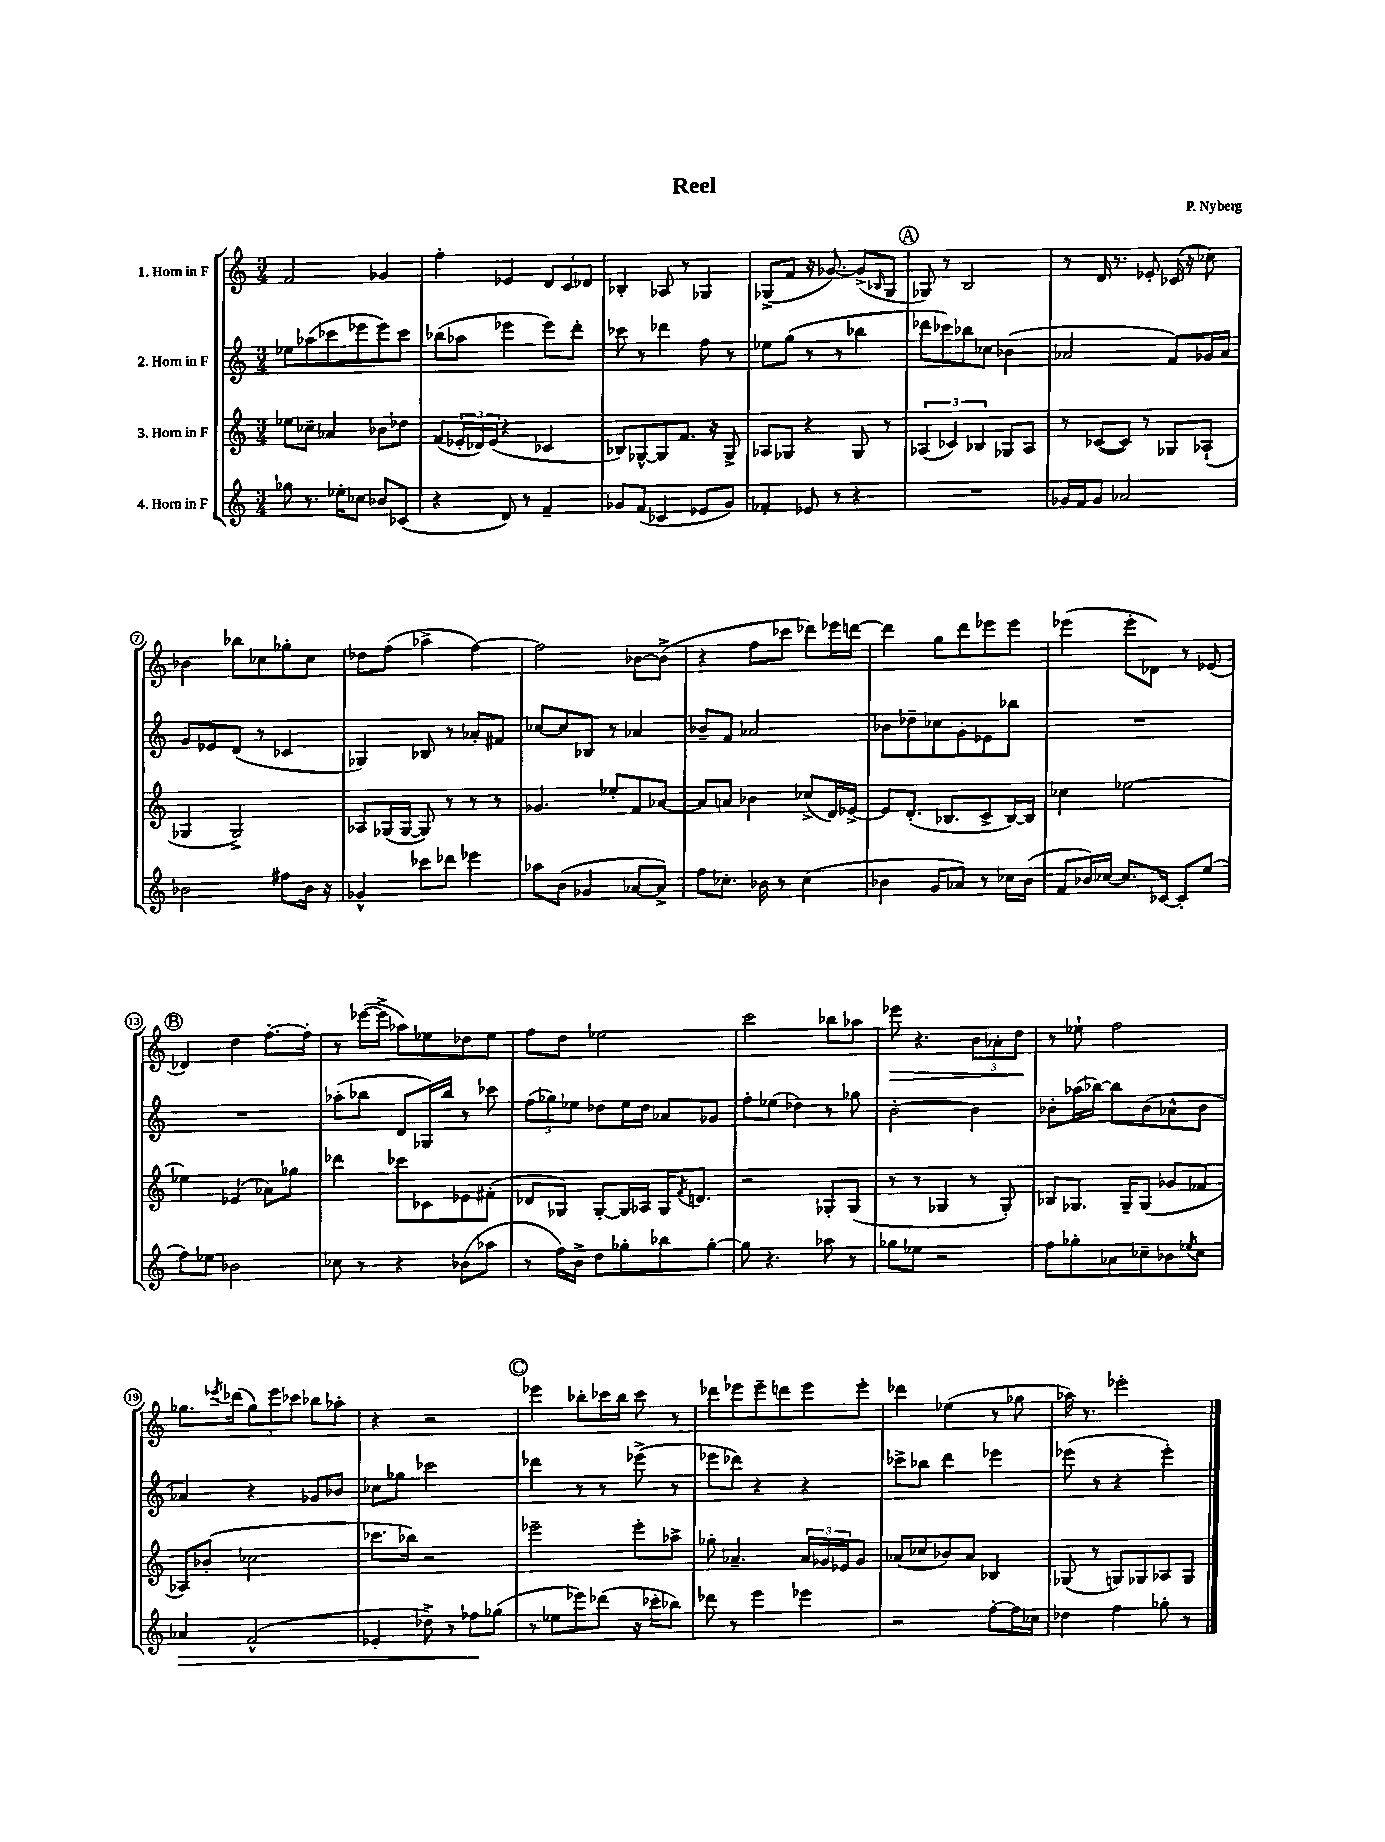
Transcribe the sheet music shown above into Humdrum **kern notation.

**kern	**dynam	**kern	**kern	**kern	**dynam
*part4	*part4	*part3	*part2	*part1	*part1
*staff4	*staff4	*staff3	*staff2	*staff1	*staff1
*I"4. Horn in F	*	*I"3. Horn in F	*I"2. Horn in F	*I"1. Horn in F	*
*clefG2	*	*clefG2	*clefG2	*clefG2	*
*k[]	*	*k[]	*k[]	*k[]	*
*M3/4	*	*M3/4	*M3/4	*M3/4	*
=1	=1	=1	=1	=1	=1
8gg-X\	.	8ee-X\L	8ee-X\L	2f/	.
8.r	.	8cc-X~\J	(8aa-X\	.	.
.	.	4a-X/	8ccc-X\	.	.
16ee-X'\KL	.	.	.	.	.
8cc-X\J	.	.	8eee-X\	.	.
8b-X/L	.	8b-X\L	8eee-\)	4g-X/	.
(8c-X/J	.	8dd-X\J	8ccc-\J	.	.
=2	=2	=2	=2	=2	=2
4r	.	(8f/L	(8bb-X\L	4ff'\	.
.	.	24e-X'/L	8aa-X\J	.	.
.	.	24d-X/)	.	.	.
.	.	(24e-/JJ	.	.	.
8d/)	.	4r	4eee-X\	4e-X/	.
8r	.	.	.	.	.
4f~/	.	4c-X/	8eee-\L)	12d/L	.
.	.	.	.	12c/	.
.	.	.	8ddd'\J	.	.
.	.	.	.	12d-X/J	.
=3	=3	=3	=3	=3	=3
8g-X/L	.	8B-X/L)	8ccc-X\	4B-X'/	.
(8f/J	.	[8G-X^^/	8r	.	.
4c-X/	.	8G-/]	4ddd-X\	8A-X/	.
.	.	8.f/J	.	8r	.
8e-X/L	.	.	8ff\	4G-X/	.
.	.	16r	.	.	.
8g-/J)	.	8G-^/	8r	.	.
=4	=4	=4	=4	=4	=4
4f-X'/	.	8A-X/L	8ee-X\L	(8G-X^/L	.
.	.	8G-X/J	(8gg\J	8f/J	.
8e-X/	.	4r	8r	16r	.
.	.	.	.	[8.g-X/)	.
8r	.	.	8r	.	.
4r	.	8G-/	4bb-X\	(8g-^/L]	.
.	.	.	.	16qqB-X/	.
.	.	8r	.	8G-/J	.
!!LO:REH:place=s1:t=A
=5	=5	=5	=5	=5	=5
2.r	.	(6A-X/	8ddd-X\L	8G-X/)	.
.	.	.	8ccc-X\)	8r	.
.	.	6c-X/)	.	.	.
.	.	.	8bb-X\	2B/	.
.	.	6B-X/	.	.	.
.	.	.	8cc-X\J	.	.
.	.	8G-X/L	(4b-X\	.	.
.	.	8A-/J	.	.	.
=6	=6	=6	=6	=6	=6
16g-X/LL	.	8r	2a-X/	8r	.
16f/J	.	.	.	.	.
8g-/J	.	([8c-X/L	.	16d/	.
.	.	.	.	8.r	.
2a-X/	.	8c-/J])	.	.	.
.	.	8r	.	8e-X'/	.
.	.	8G-X/L	8f/L)	(16c-X/	.
.	.	.	.	16r	.
.	.	(8A-X`/J	16g-X/L	8cc-X\)	.
.	.	.	16a-/JJ	.	.
!!LO:LB:g=z
=7	=7	=7	=7	=7	=7
2b-X\	.	4G-X/	8g/L	4b-X\	.
.	.	.	8e-X/	.	.
.	.	2G-^/)	(8d/J	8bb-X\L	.
.	.	.	8r	8cc-X\	.
8ff#X\L	.	.	4c-X/	8gg-X'\	.
16b-\Jk	.	.	.	8cc-\J	.
16r	.	.	.	.	.
=8	=8	=8	=8	=8	=8
4g-X^^/	.	8A-X/L	4G-X/)	8dd-X\L	.
.	.	(16G-X/L	.	(8ff\J	.
.	.	[16G-/JJ	.	.	.
8ccc-X\L	.	8G-/])	8B-X/	4aa-X^\	.
8ddd-X\J	.	8r	8r	.	.
4eee-X\	.	8r	8a-X'/L	[4ff\)	.
.	.	8r	8f#X/J	.	.
=9	=9	=9	=9	=9	=9
8aa-X\L	.	4.g-X/	[8cc-X/L	2ff\]	.
(8b\J	.	.	8cc-/]	.	.
4g-X/	.	.	8B-X/J	.	.
.	.	8ee-X'/L	8r	.	.
[8a-X/L	.	8f/	4a-X/	[8b-X\L	.
8a-^/J])	.	[8a-X/J	.	(8b-^\J]	.
=10	=10	=10	=10	=10	=10
8ff\L	.	8a-/L]	8b-X~/L	4r	.
8.cc-X'\J	.	8an/J	8f/J	.	.
.	.	4b-X\	2a-X/	8ff\L	.
16b-X\	.	.	.	.	.
8r	.	.	.	8ccc-X\J	.
(4cc-\	.	(8cc-X^/L	.	8ddd-X\L)	.
.	.	16d/L)	.	16eee-X\L	.
.	.	[16e-X^/JJ	.	[16dddn\JJ	.
=11	=11	=11	=11	=11	=11
4b-X\	.	8e-/L]	8b-X\L	4ddd\]	.
.	.	(8.d'/J	8dd-X~\	.	.
8g/L	.	.	8cc-X\	8gg\L	.
.	.	8.B-X/L	.	.	.
8a-X/J)	.	.	8g'\	8ddd\	.
8r	.	8c^/	8e-X\	8eee-X\	.
16cc-X\LL	.	[16B-/L)	8bb-X\J	8eee-\J	.
(16b-\JJ	.	16B-/JJ]	.	.	.
=12	=12	=12	=12	=12	=12
8f/L	.	4cc-X\	2.r	(4eee-X\	.
16b-X/L)	.	.	.	.	.
[16cc-X/JJ	.	.	.	.	.
8.cc-/L]	.	[2ee-X\	.	8eee-'\L	.
.	.	.	.	8d-X\J)	.
[16c-X/Jk	.	.	.	.	.
8c-'/L]	.	.	.	8r	.
(8ee/J	.	.	.	(8e-X/	.
!!LO:LB:g=z
!!LO:REH:place=s1:t=B
=13	=13	=13	=13	=13	=13
8ff\L)	.	4ee-X\]	2.r	4d-X/)	.
8ee-X\J	.	.	.	.	.
2b-X\	.	(4e-X/	.	4dd\	.
.	.	8a-X\L)	.	[8.ff'\L	.
.	.	8gg-X\J	.	.	.
.	.	.	.	16ff'\Jk]	.
=14	=14	=14	=14	=14	=14
8cc-X\	.	4ddd-X\	(8aa-X'\L	8r	.
8r	.	.	8bb-X\J	([16eee-X\LL	.
.	.	.	.	16eee-^\JJ]	.
4r	.	8ccc-X\L	8d/L	8aa-X\L)	.
.	.	8c-X\	16G-X/L)	8ee-X\	.
.	.	.	16bb-/JJ	.	.
(8b-X\L	.	8e-X\	8r	8dd-X\	.
8aa-X\J	.	(8f#X'\J	8ccc-X\	8ee-\J	.
=15	=15	=15	=15	=15	=15
8r	.	8d-X/L	(12ff\L	8ff\L	.
.	.	.	12gg-X\)	.	.
16ff\LL)	.	8G-X/J)	.	8dd\J	.
.	.	.	12ee-X\J	.	.
16b^\JJ	.	.	.	.	.
8dd\L	.	[8G-'/L	8dd-X\L	2ee-X\	.
8gg-X'\	.	16G-/L]	16ee-\L	.	.
.	.	16A-X/JJ	16dd-\JJ	.	.
8bb-X\	.	16G-/KL	8a-X/L	.	.
.	.	8qf/	.	.	.
.	.	8.dn/J	.	.	.
[8gg-'\J	.	.	8g-X/J	.	.
=16	=16	=16	=16	=16	=16
8gg-\]	.	2r	8ff'\L	2ccc\	.
4.r	.	.	(8ee-X\J	.	.
.	.	.	4dd-X\)	.	.
8aa-X\	.	8G-X'/L	8r	8bb-X\L	.
8r	.	(8G-/J	8gg-X\	8aa-X\J	.
=17	=17	=17	=17	=17	=17
!	!	!	!	!	!LO:HP:b
8gg-X\L	.	8r	[2b'\	8eee-X\	>
8ee-X\J	.	8r	.	4.r	.
2r	.	4G-X/	.	.	.
.	.	8r	4b\]	12b\L	.
.	.	.	.	12a-X'\	.
.	.	8G-'/)	.	.	.
.	.	.	.	12dd\J	.
.	.	.	.	.	]
=18	=18	=18	=18	=18	=18
8ff\L	.	8B-X/L	8b-X'\L	8r	.
8gg-X'\	.	8.G-X/J	(16aa-X\L	8ee-X`\	.
.	.	.	[16bb-X\JJ)	.	.
8a-X\	.	.	8bb-\L]	2ff\	.
.	.	16G-~/KL	.	.	.
8cc-X~\	.	(8G-/J	(8b-\	.	.
8b-X\	.	8g-X/L	8a-X^^\	.	.
8qee-X/	.	.	.	.	.
8cc-\J	.	8f-X/J	8b-\J	.	.
!!LO:LB:g=z
=19	=19	=19	=19	=19	=19
!	!LO:HP:b	!	!	!	!
4a-X/	>	8A-X/L)	4a-X/)	8.gg-X\L	.
.	.	(8b-X'/J	.	.	.
.	.	.	.	8qeee-X/	.
.	.	.	.	(16ddd-X\Jk	.
(2f^^/	.	2cc-X\	4r	12gg-\L)	.
.	.	.	.	12eee-\	.
.	.	.	.	12ccc-X\J	.
.	.	.	8g-X/L	8bb-X\L	.
.	.	.	8b-X/J	8aa-X'\J	.
=20	=20	=20	=20	=20	=20
4e-X'/	.	8.ccc-X\L	8cc-X\L	4r	.
.	.	.	8gg-X\J	.	.
.	.	16bb-X\Jk)	.	.	.
8dd-X^\)	.	2r	2ccc-X\	2r	.
8r	.	.	.	.	.
8ff-X\L	.	.	.	.	.
(8gg-X\J	]	.	.	.	.
!!LO:REH:place=s1:t=C
=21	=21	=21	=21	=21	=21
8r	.	2eee-X~\	4ddd-X\	4eee-X\	.
8ee-X\L	.	.	.	.	.
8eee-X\)	.	.	8r	8bb-X'\L	.
(8ddd-X\J	.	.	8r	16ccc-X\L	.
.	.	.	.	16bb-\JJ	.
16r	.	8eee-'\L	(8eee-X^\	8ccc-\	.
16ccc-X'\KL	.	.	.	.	.
8bb-X\J)	.	8aa-X^\J	8r	8r	.
=22	=22	=22	=22	=22	=22
8ddd-X\	.	8gg-X'\	8eee-X\L	8ddd-X\L	.
8r	.	4.a-X~/	8ddd-X\J)	8eee-X\	.
4eee\	.	.	4r	8eee-~\	.
.	.	.	.	8dddn\	.
4eee-X\	.	24a-/LL	4r	8eee-\	.
.	.	24g-X/	.	.	.
.	.	24e-X/J	.	.	.
.	.	8g-/J	.	8eee-'\J	.
=23	=23	=23	=23	=23	=23
2r	.	(8a-X/L	8ccc-X^\L	4ddd-X\	.
.	.	8cc-X/	8bb-X\J	.	.
.	.	8b-X/)	4ddd\	(4ee-X\	.
.	.	8a-/J	.	.	.
[8ff'\L	.	4B-X/	4eee-X\	8r	.
16ff\L]	.	.	.	8gg-X\	.
16cc-X\JJ	.	.	.	.	.
=24	=24	=24	=24	=24	=24
4dd-X\	.	(8G-X/	(8eee-X\	16aa-X\)	.
.	.	.	.	8.r	.
.	.	8r	8r	.	.
4ff\	.	8Gn/L)	4r	2eee-X'\	.
.	.	8G-X/	.	.	.
8gg-X'\	.	8A-X/	4eee-'\)	.	.
8r	.	8G-/J	.	.	.
==	==	==	==	==	==
*-	*-	*-	*-	*-	*-
